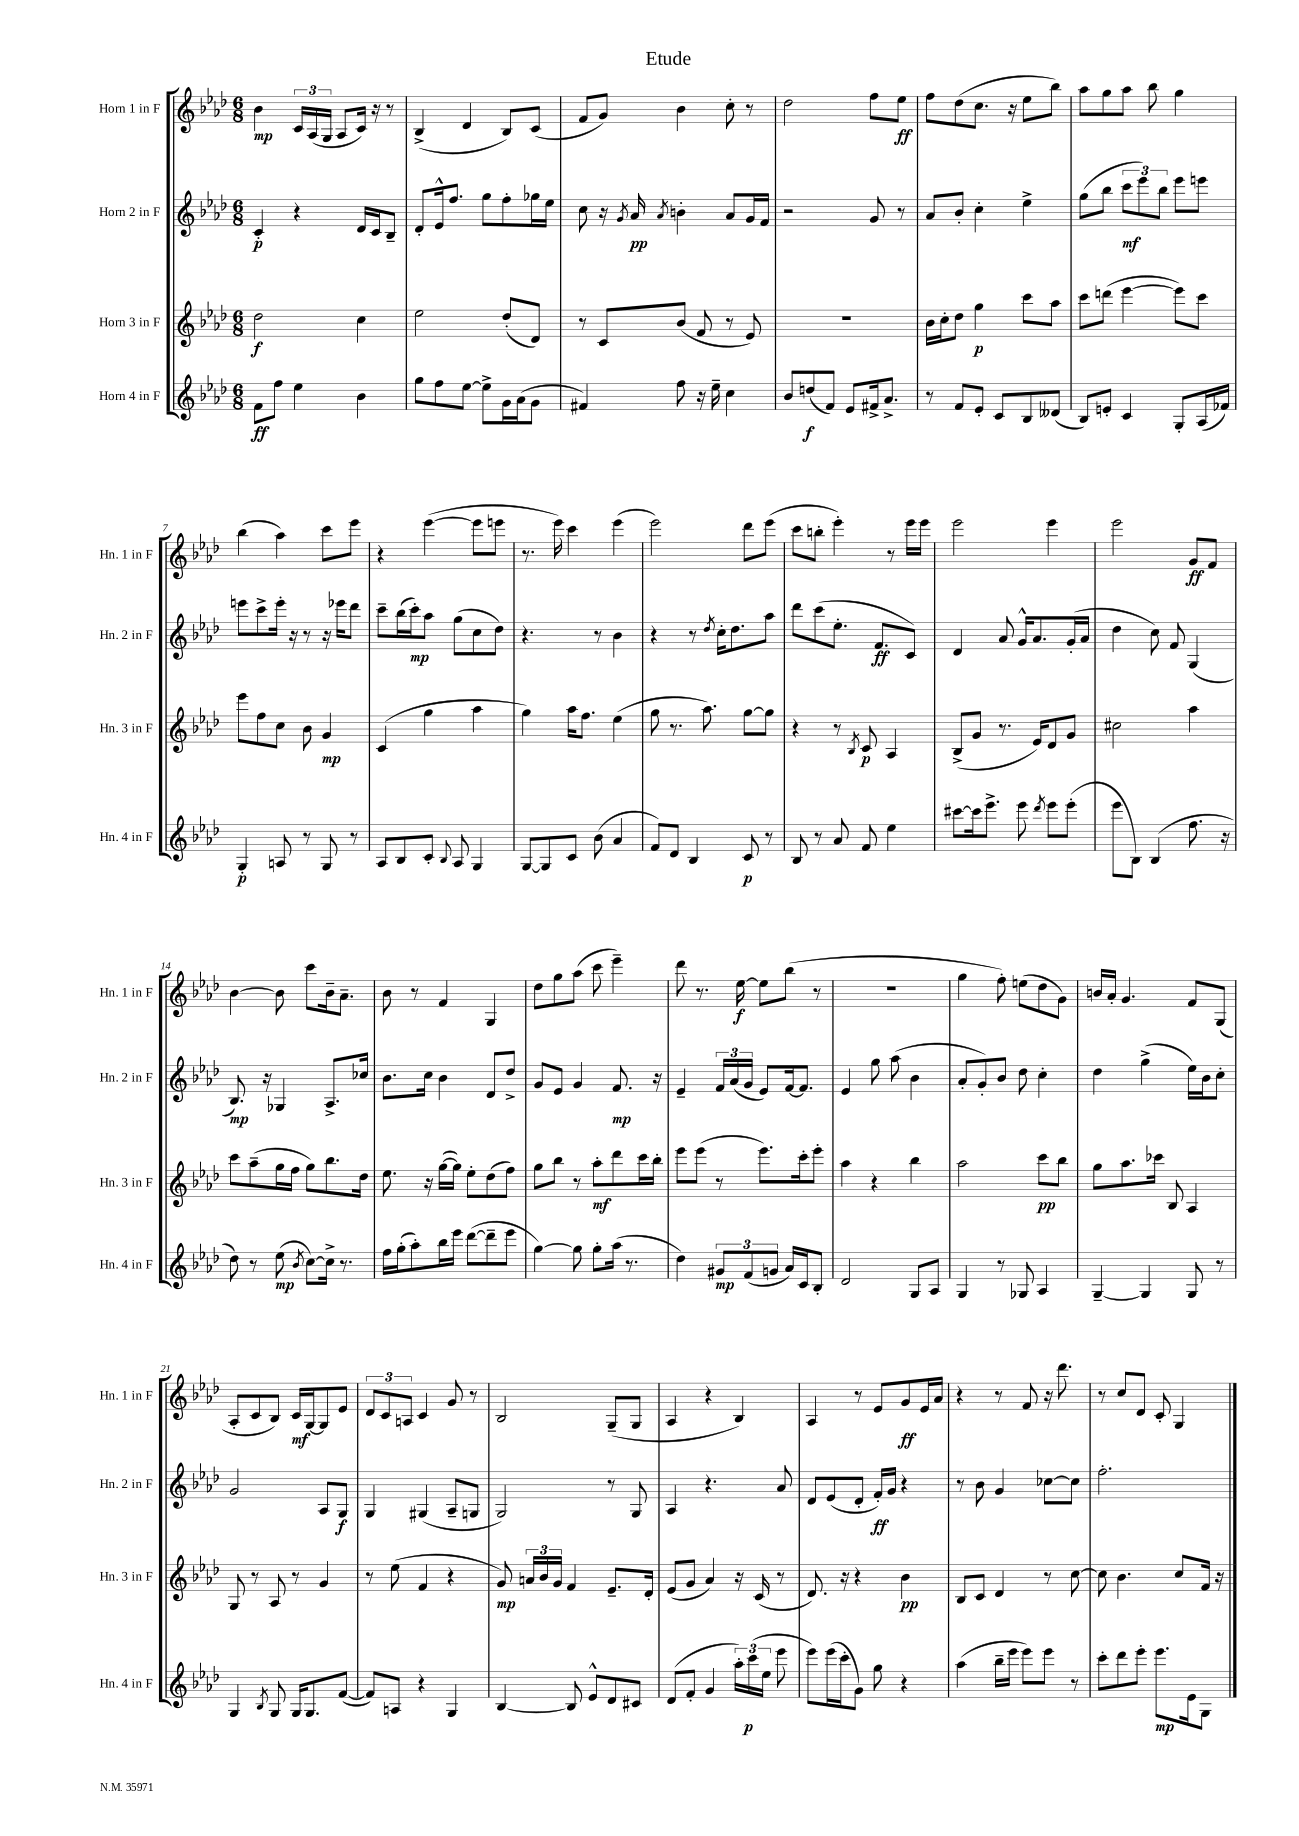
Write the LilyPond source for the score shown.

\header { title = "Etude" }
<<
\new StaffGroup <<
\new Staff = "s0" \with { instrumentName = "Horn 1 in F" shortInstrumentName = "Hn. 1 in F" } {
    \clef treble \key aes \major \numericTimeSignature \time 6/8
    \autoBeamOff bes'4\mp \tuplet 3/2 { c'16[ aes16( g16] } aes8[ c'16]) r16 r8 |
    bes4->( des'4 bes8[) c'8]( |
    f'8[ g'8]) bes'4 c''8-. r8 |
    des''2 f''8[ ees''8]\ff |
    f''8[ des''8( c''8.] r16 ees''8[ bes''8]) |
    aes''8[ g''8 aes''8] bes''8 g''4 |
    bes''4( aes''4) c'''8[ ees'''8] |
    r4 ees'''4~( ees'''8[ e'''8] |
    r8. ees'''16) c'''4 ees'''4( |
    ees'''2) des'''8[ ees'''8]( |
    c'''8[ b''8]-. ees'''4-.) r8 ees'''16[ ees'''16] |
    ees'''2 ees'''4 |
    ees'''2 g'8[\ff f'8] |
    bes'4~ bes'8 c'''8[ bes'16-- aes'8.]-- |
    bes'8 r8 f'4 g4 |
    des''8[ g''8 aes''8]( c'''8 ees'''4--) |
    des'''8 r8. ees''16~\f ees''8[ bes''8]( r8 |
    R2. |
    g''4 f''8-.) e''8[( des''8 g'8]) |
    b'16[ aes'16]-. g'4. f'8[ g8]( |
    aes8[-. c'8 bes8]) c'16[\mf g16~ g8 ees'8] |
    \tuplet 3/2 { des'8[ c'8 a8] } c'4 g'8 r8 |
    bes2 g8[--( g8] |
    aes4 r4 bes4) |
    aes4 r8 ees'8[ g'8\ff ees'16 aes'16] |
    r4 r8 f'8 r16 des'''8. |
    r8 c''8[ des'8] c'8-. g4 \bar "|." |
}
\new Staff = "s1" \with { instrumentName = "Horn 2 in F" shortInstrumentName = "Hn. 2 in F" } {
    \clef treble \key aes \major \numericTimeSignature \time 6/8
    \autoBeamOff c'4-.\p r4 des'16[ c'16 bes8]-- |
    des'8[-. ees'16-^ f''8.] g''8[ f''8-. ges''16 ees''16] |
    c''8 r16 \acciaccatura { g'8 } aes'16\pp \acciaccatura { aes'8 } b'4-. aes'8[ g'16 f'16] |
    r2 g'8 r8 |
    aes'8[ bes'8]-. c''4-. ees''4-> |
    g''8[( bes''8] \tuplet 3/2 { c'''8[\mf ees'''8) bes''8] } ees'''8[ e'''8] |
    e'''8[ c'''8-> e'''16]-. r16 r8 r16 ees'''16[ des'''8] |
    c'''8[-- bes''16( c'''16-.\mp) aes''8] g''8[( c''8 des''8]) |
    r4. r8 bes'4 |
    r4 r8 \acciaccatura { des''8 } c''16[-. des''8. aes''8] |
    des'''8[ c'''8( ees''8.]-. f'8.[\ff c'8]) |
    des'4 aes'8 g'16[-^ aes'8. g'16-.( aes'16] |
    des''4 c''8) f'8 g4( |
    bes8.\mp) r16 ges4 aes8.[-> ces''16] |
    bes'8.[ c''16] bes'4 des'8[ des''8]-> |
    g'8[ ees'8] g'4 f'8.\mp r16 |
    ees'4-- \tuplet 3/2 { f'16[ aes'16( g'16] } ees'8[) f'16~ f'8.] |
    ees'4 g''8 aes''8( bes'4 |
    aes'8[-. g'8-.) bes'8] des''8 c''4-. |
    des''4 g''4->( ees''16[) bes'16 c''8]-. |
    g'2 aes8[ g8]\f |
    g4 gis4( aes8[-- g8] |
    g2) r8 g8 |
    aes4 r4. aes'8 |
    des'8[ ees'8( des'8]-. f'16[-.\ff) g'16] r4 |
    r8 bes'8 g'4 ces''8[~ ces''8] |
    f''2.-. \bar "|." |
}
\new Staff = "s2" \with { instrumentName = "Horn 3 in F" shortInstrumentName = "Hn. 3 in F" } {
    \clef treble \key aes \major \numericTimeSignature \time 6/8
    \autoBeamOff des''2\f c''4 |
    ees''2 des''8[-.( des'8]) |
    r8 c'8[ bes'8]( f'8 r8 ees'8) |
    R2. |
    bes'16[ c''16-. des''8] g''4\p c'''8[ aes''8] |
    c'''8[ d'''8]( ees'''4~ ees'''8[) c'''8] |
    ees'''8[ f''8 c''8] bes'8 g'4\mp |
    c'4( g''4 aes''4 |
    g''4) aes''16[ f''8.] ees''4( |
    g''8 r8. aes''8.) g''8[~ g''8] |
    r4 r8 \acciaccatura { bes8 } c'8\p aes4 |
    bes8[->( g'8] r8. ees'16[) des'8 g'8] |
    cis''2 aes''4 |
    c'''8[ aes''8--( g''16 f''16] g''8[) bes''8. des''16] |
    ees''8. r16 g''16[~( g''16]) ees''8[-. des''8( f''8]) |
    g''8[ bes''8] r8 aes''8[-.\mf des'''8 c'''16 bes''16]-. |
    ees'''8[ ees'''8]( r8 ees'''8.[) c'''16-. ees'''8]-. |
    aes''4 r4 bes''4 |
    aes''2 c'''8[\pp bes''8] |
    g''8[ aes''8. ces'''16] bes8 aes4 |
    g8 r8 aes8 r8 g'4 |
    r8 ees''8( f'4 r4 |
    g'8\mp) \tuplet 3/2 { a'16[ bes'16 g'16] } f'4 ees'8.[-- des'16]-. |
    ees'8[( g'8] aes'4) r16 c'16( r8 |
    des'8.) r16 r4 bes'4\pp |
    bes8[ c'8] des'4 r8 c''8~ |
    c''8 bes'4. c''8[ f'16] r16 \bar "|." |
}
\new Staff = "s3" \with { instrumentName = "Horn 4 in F" shortInstrumentName = "Hn. 4 in F" } {
    \clef treble \key aes \major \numericTimeSignature \time 6/8
    \autoBeamOff f'8[\ff f''8] ees''4 bes'4 |
    g''8[ f''8 ees''8]~ ees''8[-> g'16 aes'16( g'8] |
    fis'4) f''8 r16 ees''16-- c''4 |
    bes'8[ d''8\f( f'8]) ees'8[ fis'16-> aes'8.]-> |
    r8 f'8[ ees'8]-. c'8[ bes8 deses'8]( |
    bes8[) e'8]-. c'4 g8[-. aes16( fes'16]) |
    g4-.\p a8 r8 g8 r8 |
    aes8[ bes8 c'8]-. \appoggiatura { bes8 } aes8 g4 |
    g8[~ g8 c'8] bes'8( aes'4 |
    f'8[) des'8] bes4 c'8\p r8 |
    bes8 r8 aes'8 f'8 ees''4 |
    cis'''8[~ cis'''16 ees'''8.]-> ees'''8 \acciaccatura { des'''8 } ees'''8[ ees'''8]-.( |
    ees'''8[ bes8]) bes4( f''8. r16 |
    des''8) r8 ees''8\mp( \acciaccatura { bes'8 } c''8[~) c''16]-> r8. |
    f''16[ g''16-.( aes''8-.) bes''16 ees'''16] des'''8[~( des'''8-- ees'''8] |
    g''4~) g''8 g''8[-. aes''16]( r8. |
    des''4) \tuplet 3/2 { gis'8[\mp f'8( g'8] } aes'16[) c'16 bes8]-. |
    des'2 g8[ aes8] |
    g4 r8 ges8 aes4 |
    g4~-- g4 g8 r8 |
    g4 \acciaccatura { bes8 } g8 g16[ g8. f'8]~( |
    f'8[) a8] r4 g4 |
    bes4~ bes8 ees'8[-^ des'8 cis'8] |
    des'8[( f'8]-. g'4 \tuplet 3/2 { aes''16[-.) c'''16\p( ees''16] } ees'''8 |
    ees'''8[) ees'''16( c'''16-. g'8]) g''8 r4 |
    aes''4( bes''16[-- ees'''16] ees'''8[) ees'''8] r8 |
    c'''8[-. des'''8 ees'''8]-. ees'''8.[\mp ees'16 g8] \bar "|." |
}
>>
>>
